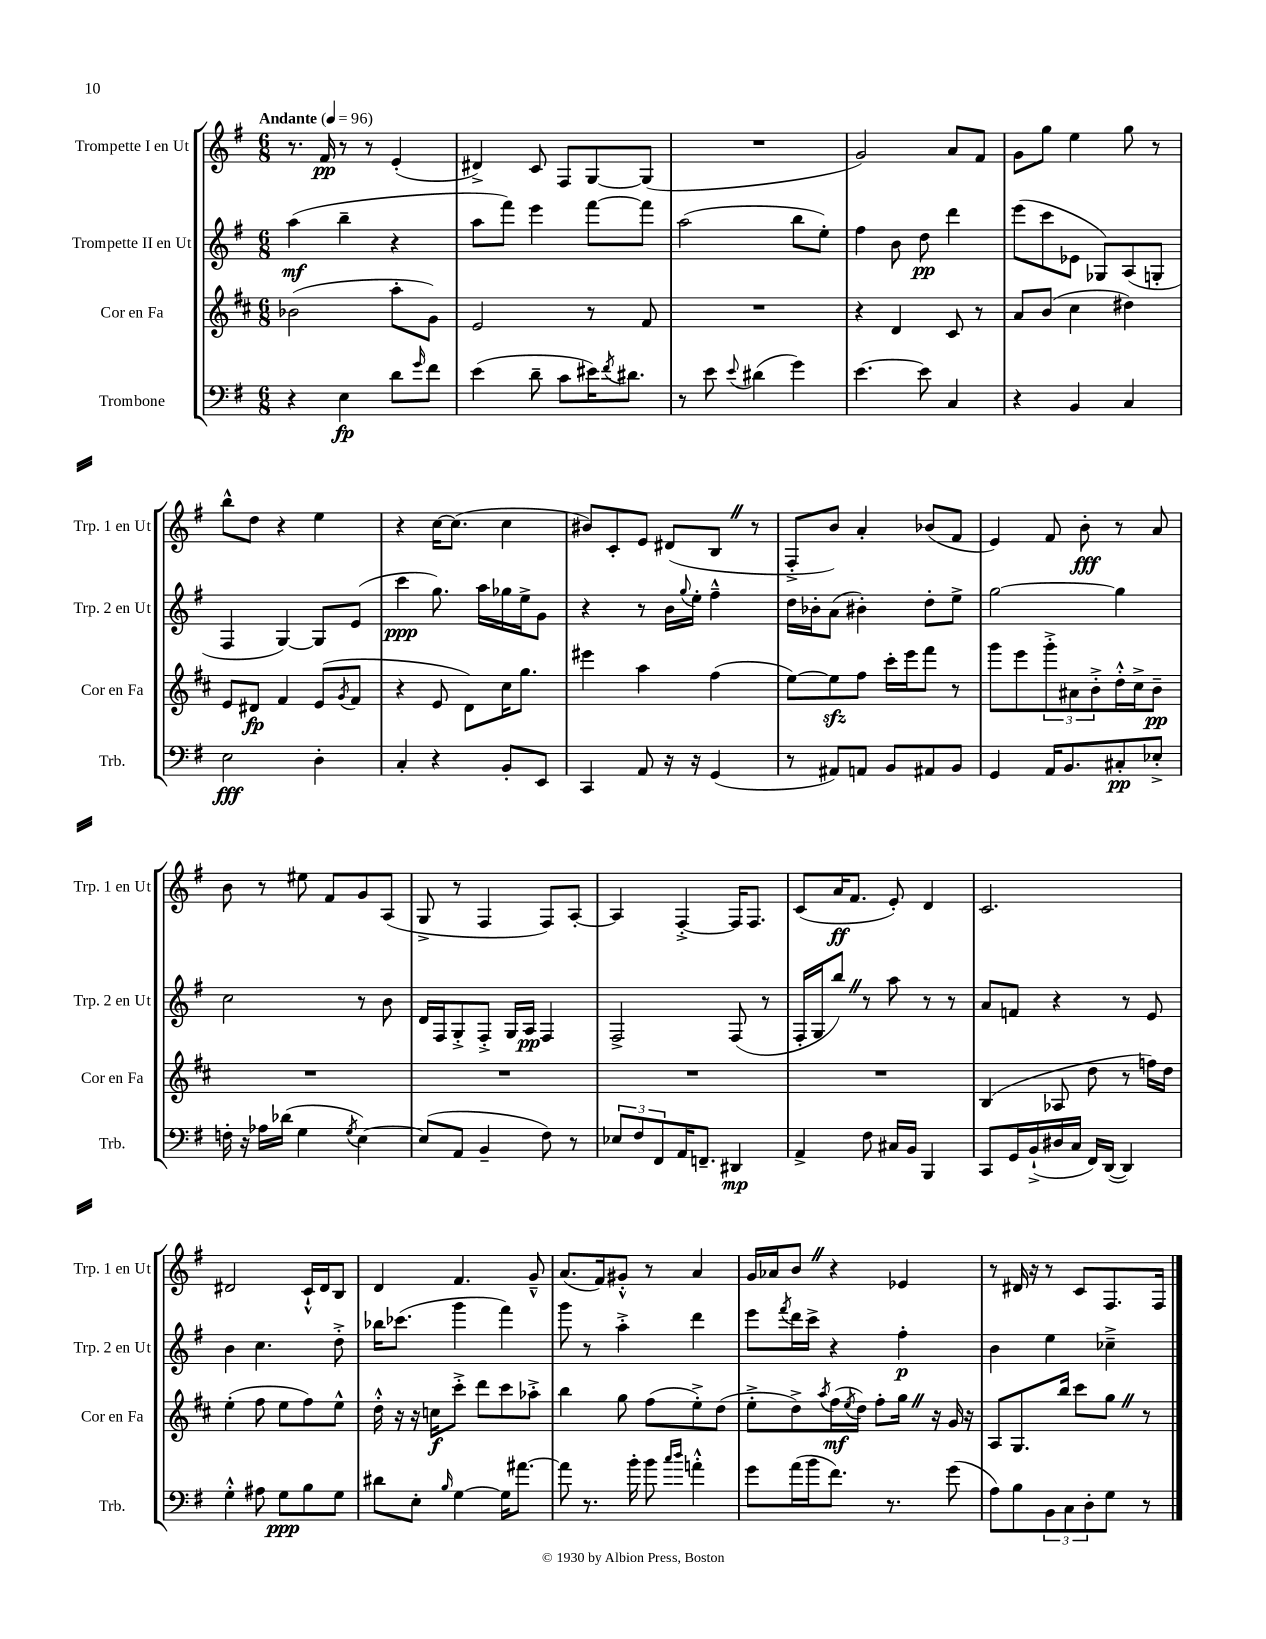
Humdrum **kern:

**kern	**kern	**kern	**kern
*staff4	*staff3	*staff2	*staff1
*clefF4	*clefG2	*clefG2	*clefG2
*k[f#]	*k[f#c#]	*k[f#]	*k[f#]
*M6/8	*M6/8	*M6/8	*M6/8
*MM96	*MM96	*MM96	*MM96
4r	(2b-	(4aa	8.r
.	.	.	16f#
4E	.	4bb~	8r
.	.	.	8r
8d	8aa'	4r	(4e'
16qqg	.	.	.
8f#	8g)	.	.
=	=	=	=
(4e	2e	8aa	4d#^)
.	.	8fff#)	.
8d~	.	4eee	8c
8c	.	.	8F#
16e#)	8r	[8fff#	[8G
8qf#	.	.	.
8.d#	.	.	.
.	8f#	8fff#]	(8G]
=	=	=	=
8r	2.r	(2aa	2.r
8e	.	.	.
8qqe	.	.	.
(4d#	.	.	.
4g)	.	8bb	.
.	.	8ee')	.
=	=	=	=
[4.e	4r	4ff#	2g)
.	4d	8b	.
8e]	.	8dd	.
4C	8c#	4ddd	8a
.	8r	.	8f#
=	=	=	=
4r	8a	(8eee	8g
.	(8b	8ccc	8gg
4BB	4cc#	8e-	4ee
.	.	8G-)	.
4C	4dd#)	(8A	8gg
.	.	8G'	8r
=	=	=	=
2E	8e	4F#	8bb^^
.	8d#	.	8dd
.	4f#	[4G)	4r
4D'	(8e	8G]	4ee
.	8qg	.	.
.	8f#	(8e	.
=	=	=	=
4C'	4r	4ccc	4r
4r	8e	8.gg)	[16cc
.	.	.	(8.cc]
.	8d)	.	.
.	.	16aa	.
8BB'	16cc#	16gg-	4cc
.	8.gg	16ee^	.
8EE	.	8g	.
=	=	=	=
4CC	4eee#	4r	8b#)
.	.	.	8c'
8AA	4aa	8r	8e
16r	.	16b	(8d#
.	.	8qqgg	.
16r	.	16ee'	.
(4GG	(4ff#	4ff#~^^	8B
.	.	.	8r
=	=	=	=
8r	[8ee)	16dd	8F#'^
.	.	16b-'	.
8AA#)	8ee]	(8a	8b)
8AA	8ff#	4b#')	4a'
8BB	16ccc#'	.	.
.	16eee	.	.
8AA#	8fff#	8dd'	(8b-
8BB	8r	8ee^	8f#
=	=	=	=
4GG	8ggg	[2gg	4e)
.	8eee	.	.
16AA	12ggg'^	.	8f#
8.BB	.	.	.
.	12a#	.	.
.	.	.	8b'
.	12b'^	.	.
8C#'	16dd'^^	4gg]	8r
.	16cc#^	.	.
8E-'^	8b~	.	8a
=	=	=	=
16F'	2.r	2cc	8b
16r	.	.	.
16A-	.	.	8r
(16d-	.	.	.
4G	.	.	8ee#
.	.	.	8f#
8qG	.	.	.
[4E)	.	8r	8g
.	.	8b	(8A
=	=	=	=
(8E]	2.r	16d	8G^
.	.	16F#	.
8AA	.	8G'^	8r
4BB~	.	8F#'^	4F#
.	.	16G	.
.	.	16A	.
8F#)	.	4F#	8F#)
8r	.	.	[8A'
=	=	=	=
12E-	2.r	2F#^	4A]
12F#	.	.	.
12FF#	.	.	.
16AA	.	.	[4F#'^
8.FF~	.	.	.
4DD#	.	(8F#	16F#]
.	.	.	8.F#
.	.	8r	.
=	=	=	=
4AA^	2.r	16F#'	(8c
.	.	16G	.
.	.	8bb)	16a
.	.	.	8.f#
8F#	.	8r	.
16C#	.	8aa	8e')
16BB	.	.	.
4BBB	.	8r	4d
.	.	8r	.
=	=	=	=
8CC	(4B	8a	2.c
16GG	.	8f	.
(16BB`^	.	.	.
16D#	8A-	4r	.
16C	.	.	.
16FF#)	8dd	.	.
([16DD	.	.	.
4DD])	8r	8r	.
.	16ff)	8e	.
.	16dd	.	.
=	=	=	=
4G'^^	(4ee'	4b	2d#
8A#	8ff#	4.cc	.
8G	8ee	.	.
8B	8ff#)	.	16c`^^
.	.	.	16d#
8G	8ee^^	8dd'^	8B
=	=	=	=
8d#	16dd'^^	16bb-	4d
.	16r	(8.ccc-	.
8E'	16r	.	.
.	16cc	.	.
16qqB	.	.	.
[4G	8ccc#'^	4ggg	4.f#
.	8ddd	.	.
16G]	8ccc#	4fff#)	.
[8.a#	.	.	.
.	8aa-'^	.	8g~^^
=	=	=	=
8a#]	4bb	8ggg	(8.a
8.r	.	8r	.
.	.	.	16f#)
.	8gg	4aa'^	8g#'^^
16b'	.	.	.
8b	(8ff#	.	8r
16qqcc	.	.	.
16qqdd	.	.	.
4a'^^	8ee'^)	4ddd	4a
.	(8dd	.	.
=	=	=	=
8g	8ee'^	8eee	16g
.	.	.	16a-
.	.	8qfff#	.
(16a	8dd^)	16ddd	8b
16b	.	16ccc^	.
.	8qaa	.	.
8.f#)	(16ff#	4r	4r
.	8qee	.	.
.	16dd)	.	.
.	8ff#'	.	.
8.r	.	.	.
.	16gg	4ff#'	4e-
.	16r	.	.
(8g	16g	.	.
.	16r	.	.
=	=	=	=
8A)	8A	4b	8r
8B	8.G	.	16d#
.	.	.	16r
12BB	.	4ee	8r
.	16bb	.	.
12C	.	.	.
.	8ccc#	.	8c
12D'	.	.	.
8G	8gg	4cc-~^	8.F#
8r	8r	.	.
.	.	.	16F#
==	==	==	==
*-	*-	*-	*-
